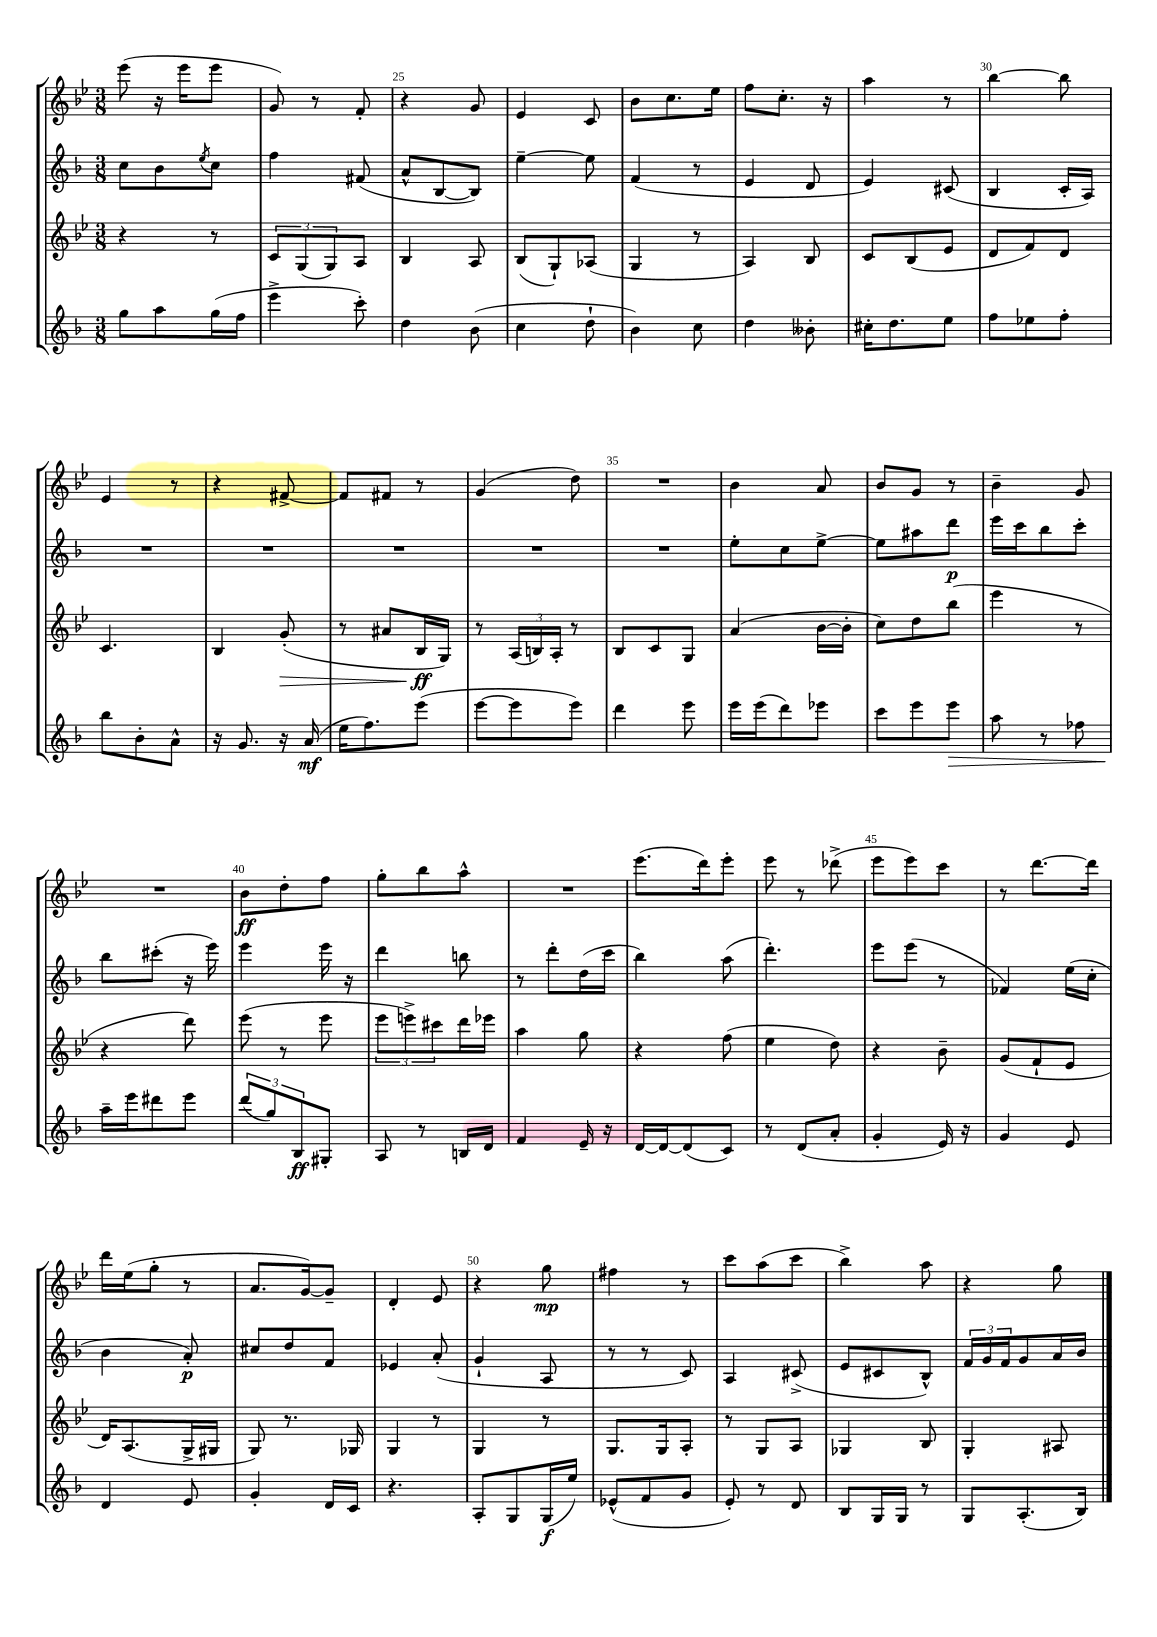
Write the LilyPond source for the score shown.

<<
\new StaffGroup <<
\new Staff = "s0" {
    \clef treble \key bes \major \numericTimeSignature \time 3/8
    ees'''8( r16 ees'''16 ees'''8 |
    g'8) r8 f'8-. |
    r4 g'8 |
    ees'4 c'8 |
    bes'8 c''8. ees''16 |
    f''8 c''8.-. r16 |
    a''4 r8 |
    bes''4~ bes''8 |
    ees'4 r8 |
    r4 fis'8~-> |
    fis'8 fis'8 r8 |
    g'4( d''8) |
    R4. |
    bes'4 a'8 |
    bes'8 g'8 r8 |
    bes'4-- g'8 |
    R4. |
    bes'8\ff d''8-. f''8 |
    g''8-. bes''8 a''8-^ |
    R4. |
    ees'''8.( d'''16) ees'''8-. |
    ees'''8 r8 des'''8->( |
    ees'''8 ees'''8) c'''8 |
    r8 d'''8.~ d'''16 |
    d'''16 ees''16( g''8-. r8 |
    a'8. g'16~) g'8-- |
    d'4-. ees'8 |
    r4 g''8\mp |
    fis''4 r8 |
    c'''8 a''8( c'''8 |
    bes''4->) a''8 |
    r4 g''8 \bar "|." |
}
\new Staff = "s1" {
    \clef treble \key f \major \numericTimeSignature \time 3/8
    c''8 bes'8 \acciaccatura { e''8 } c''8 |
    f''4 fis'8( |
    a'8-^ bes8~ bes8) |
    e''4~-- e''8 |
    f'4( r8 |
    e'4 d'8 |
    e'4) cis'8( |
    bes4 c'16-. a16) |
    R4. |
    R4. |
    R4. |
    R4. |
    R4. |
    e''8-. c''8 e''8~-> |
    e''8 ais''8 d'''8\p |
    e'''16 c'''16 bes''8 c'''8-. |
    bes''8 cis'''8-.( r16 e'''16) |
    e'''4 e'''16 r16 |
    d'''4 b''8 |
    r8 d'''8-. d''16( c'''16 |
    bes''4) a''8( |
    d'''4.-.) |
    e'''8 e'''8( r8 |
    fes'4) e''16( c''16-. |
    bes'4 a'8-.\p) |
    cis''8 d''8 f'8 |
    ees'4 a'8-.( |
    g'4-! a8 |
    r8 r8 c'8) |
    a4 cis'8->( |
    e'8 cis'8 bes8-^) |
    \tuplet 3/2 { f'16 g'16 f'16 } g'8 a'16 bes'16 \bar "|." |
}
\new Staff = "s2" {
    \clef treble \key bes \major \numericTimeSignature \time 3/8
    r4 r8 |
    \tuplet 3/2 { c'8 g8( g8) } a8 |
    bes4 a8 |
    bes8( g8-!) aes8( |
    g4 r8 |
    a4) bes8 |
    c'8 bes8( ees'8 |
    d'8 f'8) d'8 |
    c'4. |
    bes4 g'8-.\>( |
    r8 ais'8 bes16\ff\! g16) |
    r8 \tuplet 3/2 { a16( b16) a16-. } r8 |
    bes8 c'8 g8 |
    a'4( bes'16~ bes'16-. |
    c''8) d''8 bes''8( |
    ees'''4 r8 |
    r4 d'''8) |
    ees'''8( r8 ees'''8 |
    \tuplet 3/2 { ees'''8 e'''8->) cis'''8 } d'''16 ees'''16 |
    a''4 g''8 |
    r4 f''8( |
    ees''4 d''8) |
    r4 bes'8-- |
    g'8( f'8-! ees'8 |
    d'16) a8.( g16-> gis16 |
    g8) r8. ges16 |
    g4 r8 |
    g4 r8 |
    g8. g16 a8-. |
    r8 g8 a8 |
    ges4 bes8 |
    g4-. ais8 \bar "|." |
}
\new Staff = "s3" {
    \clef treble \key f \major \numericTimeSignature \time 3/8
    g''8 a''8 g''16( f''16 |
    e'''4-> c'''8-.) |
    d''4 bes'8( |
    c''4 d''8-! |
    bes'4) c''8 |
    d''4 beses'8-. |
    cis''16-. d''8. e''8 |
    f''8 ees''8 f''8-. |
    bes''8 bes'8-. a'8-^ |
    r16 g'8. r16 a'16\mf( |
    e''16 f''8.) e'''8( |
    e'''8~ e'''8 e'''8) |
    d'''4 e'''8 |
    e'''16 e'''16( d'''8) ees'''8 |
    c'''8 e'''8 e'''8\> |
    a''8 r8 fes''8 |
    a''16--\! e'''16 dis'''8 e'''8 |
    \tuplet 3/2 { d'''8( g''8) bes8\ff } gis8-. |
    a8 r8 b16 d'16 |
    f'4 e'16-- r16 |
    d'16~ d'16~ d'8( c'8) |
    r8 d'8( a'8-. |
    g'4-. e'16) r16 |
    g'4 e'8 |
    d'4 e'8 |
    g'4-. d'16 c'16 |
    r4. |
    a8-. g8 g16\f( e''16) |
    ees'8-^( f'8 g'8 |
    e'8-.) r8 d'8 |
    bes8 g16 g16 r8 |
    g8 a8.-.( bes16) \bar "|." |
}
>>
>>
\layout { \context { \Score currentBarNumber = #23 \override BarNumber.break-visibility = ##(#f #t #t) barNumberVisibility = #(every-nth-bar-number-visible 5) } }
